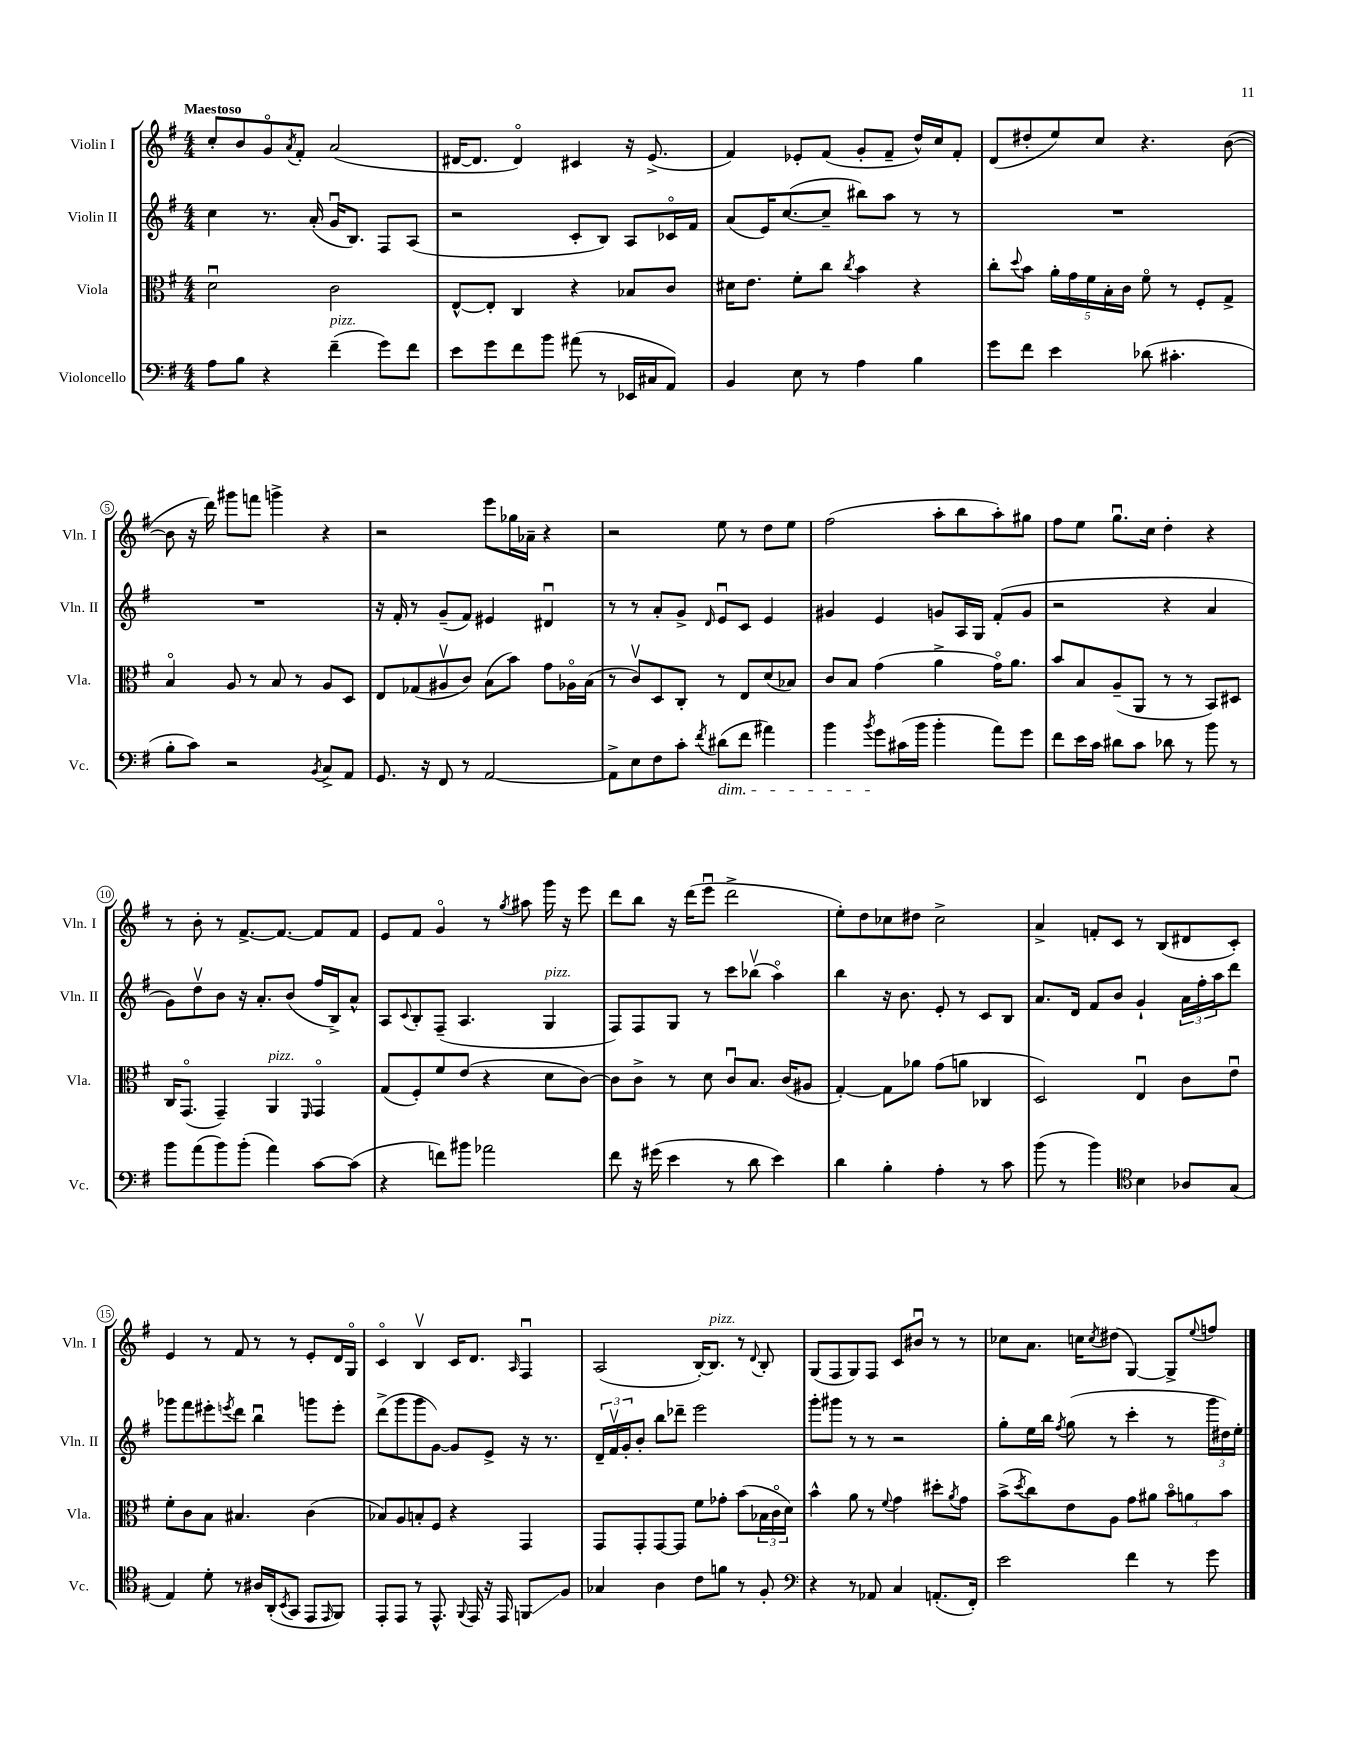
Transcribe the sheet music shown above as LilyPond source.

<<
\new StaffGroup <<
\new Staff = "s0" \with { instrumentName = "Violin I" shortInstrumentName = "Vln. I" } {
    \clef treble \key g \major \numericTimeSignature \time 4/4 \tempo "Maestoso"
    c''8-. b'8 g'8\flageolet \acciaccatura { a'8 } fis'8-. a'2( |
    dis'16~ dis'8. dis'4\flageolet) cis'4 r16 e'8.->( |
    fis'4) ees'8-. fis'8( g'8-. fis'8-- d''16-^) c''16 fis'8-. |
    d'8( dis''8-. e''8) c''8 r4. b'8~( |
    b'8 r16 d'''16) gis'''8 f'''8 g'''4-> r4 |
    r2 e'''8 ges''16 aes'16-- r4 |
    r2 e''8 r8 d''8 e''8 |
    fis''2( a''8-. b''8 a''8-.) gis''8 |
    fis''8 e''8 g''8.\downbow c''16 d''4-. r4 |
    r8 b'8-. r8 fis'8.~-> fis'8.~ fis'8 fis'8 |
    e'8 fis'8 g'4\flageolet r8 \acciaccatura { g''8 } ais''8 g'''16 r16 e'''8 |
    d'''8 b''8 r16 d'''16( e'''8\downbow d'''2-> |
    e''8-.) d''8 ces''8 dis''8 ces''2-> |
    a'4-> f'8-. c'8 r8 b8( dis'8 c'8-.) |
    e'4 r8 fis'8 r8 r8 e'8-. d'16 g16\flageolet |
    c'4\flageolet b4\upbow c'16 d'8. \grace { a16 } fis4\downbow |
    a2( b16~-.) b8.^\markup { \italic "pizz." } r8 \appoggiatura { d'8 } b8-. |
    g8( fis8 g8) fis8 c'8 bis'8\downbow r8 r8 |
    ces''8 a'8. c''16 \acciaccatura { c''8 } dis''8( g4~) g8-> \appoggiatura { e''8 } f''8 \bar "|." |
}
\new Staff = "s1" \with { instrumentName = "Violin II" shortInstrumentName = "Vln. II" } {
    \clef treble \key g \major \numericTimeSignature \time 4/4
    c''4 r8. a'16-.( g'16\downbow b8.) fis8 a8( |
    r2 c'8-. b8) a8 ces'16\flageolet fis'16 |
    a'8( e'16) c''8.~( c''8-- bis''8) a''8 r8 r8 |
    R1 |
    R1 |
    r16 fis'16-. r8 g'8--( fis'8) eis'4 dis'4\downbow |
    r8 r8 a'8-. g'8-> \grace { d'16 } e'8\downbow c'8 e'4 |
    gis'4 e'4 g'8 a16 g16 fis'8-.( g'8 |
    r2 r4 a'4 |
    g'8) d''8\upbow b'8 r16 a'8.-. b'8( fis''16 b16->) a'8-^ |
    a8 \appoggiatura { c'8 } b8-. fis8--( a4. g4^\markup { \italic "pizz." } |
    fis8) fis8 g8 r8 c'''8 bes''8\upbow( a''4\flageolet) |
    b''4 r16 b'8. e'8-. r8 c'8 b8 |
    a'8. d'16 fis'8 b'8 g'4-! \tuplet 3/2 { a'16 fis''16-. a''16 } d'''8 |
    ges'''8 fis'''8 eis'''8-. \acciaccatura { e'''8 } d'''8 b''4\downbow g'''8 e'''8-. |
    d'''8->( g'''8 g'''8 g'8~) g'8 e'8-> r16 r8. |
    \tuplet 3/2 { d'16-- fis'16\upbow g'16-. } b'8-. b''8 des'''8-- e'''2 |
    g'''8-. gis'''8 r8 r8 r2 |
    g''8-. e''16 b''16 \acciaccatura { fis''8 } g''8( r8 c'''4-. r8 \tuplet 3/2 { g'''16 dis''16) e''16-. } \bar "|." |
}
\new Staff = "s2" \with { instrumentName = "Viola" shortInstrumentName = "Vla." } {
    \clef alto \key g \major \numericTimeSignature \time 4/4
    d'2\downbow c'2 |
    e8~-^ e8-. c4 r4 bes8 c'8 |
    dis'16 e'8. fis'8-. c''8 \acciaccatura { c''8 } b'4 r4 |
    c''8-. \appoggiatura { d''8 } b'8 \tuplet 5/4 { a'16-. g'16 fis'16 b16-. c'16 } fis'8\flageolet r8 fis8-. g8-> |
    b4\flageolet a8 r8 b8 r8 a8 d8 |
    e8 ges8( ais8\upbow c'8) b8( b'8) g'8 aes16\flageolet b16( |
    r8 c'8\upbow) d8 c8-. r8 e8 d'8( bes8) |
    c'8 b8 g'4( a'4-> g'16\flageolet) a'8. |
    b'8 b8 a8--( a,8 r8 r8 b,8) dis8 |
    c16 g,8.\flageolet( g,4--) a,4^\markup { \italic "pizz." } \grace { fis,16 } g,4\flageolet |
    g8( fis8-.) fis'8 e'8( r4 d'8 c'8~) |
    c'8 c'8-> r8 d'8 c'8\downbow b8. c'16( ais8 |
    g4~-.) g8 aes'8 g'8( a'8 ces4 |
    d2) e4\downbow c'8 e'8\downbow |
    fis'8-. c'8 b8 bis4. c'4( |
    bes8) a8 b8-. fis8 r4 g,4 |
    g,8 g,8-. g,8~ g,8 fis'8 ges'8-. b'8( \tuplet 3/2 { bes16 c'16\flageolet d'16) } |
    b'4-^ a'8 r8 \appoggiatura { fis'8 } g'4 dis''8-. \acciaccatura { a'8 } g'8 |
    b'8->( \acciaccatura { d''8 } c''8) e'8 a8 g'8 ais'8 \tuplet 3/2 { b'8\flageolet a'8 b'8 } \bar "|." |
}
\new Staff = "s3" \with { instrumentName = "Violoncello" shortInstrumentName = "Vc." } {
    \clef bass \key g \major \numericTimeSignature \time 4/4
    a8 b8 r4 fis'4--^\markup { \italic "pizz." }( g'8) fis'8 |
    e'8 g'8 fis'8 b'8 ais'8( r8 ees,16 cis16 a,8) |
    b,4 e8 r8 a4 b4 |
    g'8 fis'8 e'4 des'8( cis'4.-. |
    b8-. c'8) r2 \acciaccatura { b,8 } c8-> a,8 |
    g,8. r16 fis,8 r8 a,2~ |
    a,8-> e8 fis8 c'8-. \acciaccatura { fis'8 } dis'8\dim( fis'8 ais'4) |
    b'4 \acciaccatura { b'8 } g'8\! cis'16( b'16 b'4-. a'8) g'8 |
    fis'8 e'16 c'16 dis'8 c'8 des'8 r8 b'8 r8 |
    b'8 a'8( b'8) b'8-.( a'4) c'8~ c'8( |
    r4 f'8) bis'8 aes'2 |
    fis'8 r16 gis'16( e'4 r8 d'8 e'4) |
    d'4 b4-. a4-. r8 c'8 |
    b'8( r8 b'4) \clef tenor b4 aes8 g8( |
    e4) d'8-. r8 ais16 a,16-.( \acciaccatura { b,8 } g,8 e,8 \grace { e,16 } fis,8) |
    e,8-. e,8 r8 e,8.-^ \appoggiatura { fis,8 } e,16 r16 e,16 f,8\glissando fis8 |
    ges4 a4 c'8 f'8 r8 fis8-. |
    \clef bass r4 r8 aes,8 c4 a,8.-.( fis,16-.) |
    e'2 fis'4 r8 g'8 \bar "|." |
}
>>
>>
\layout { \context { \Score \override BarNumber.stencil = #(make-stencil-circler 0.1 0.3 ly:text-interface::print) } }
